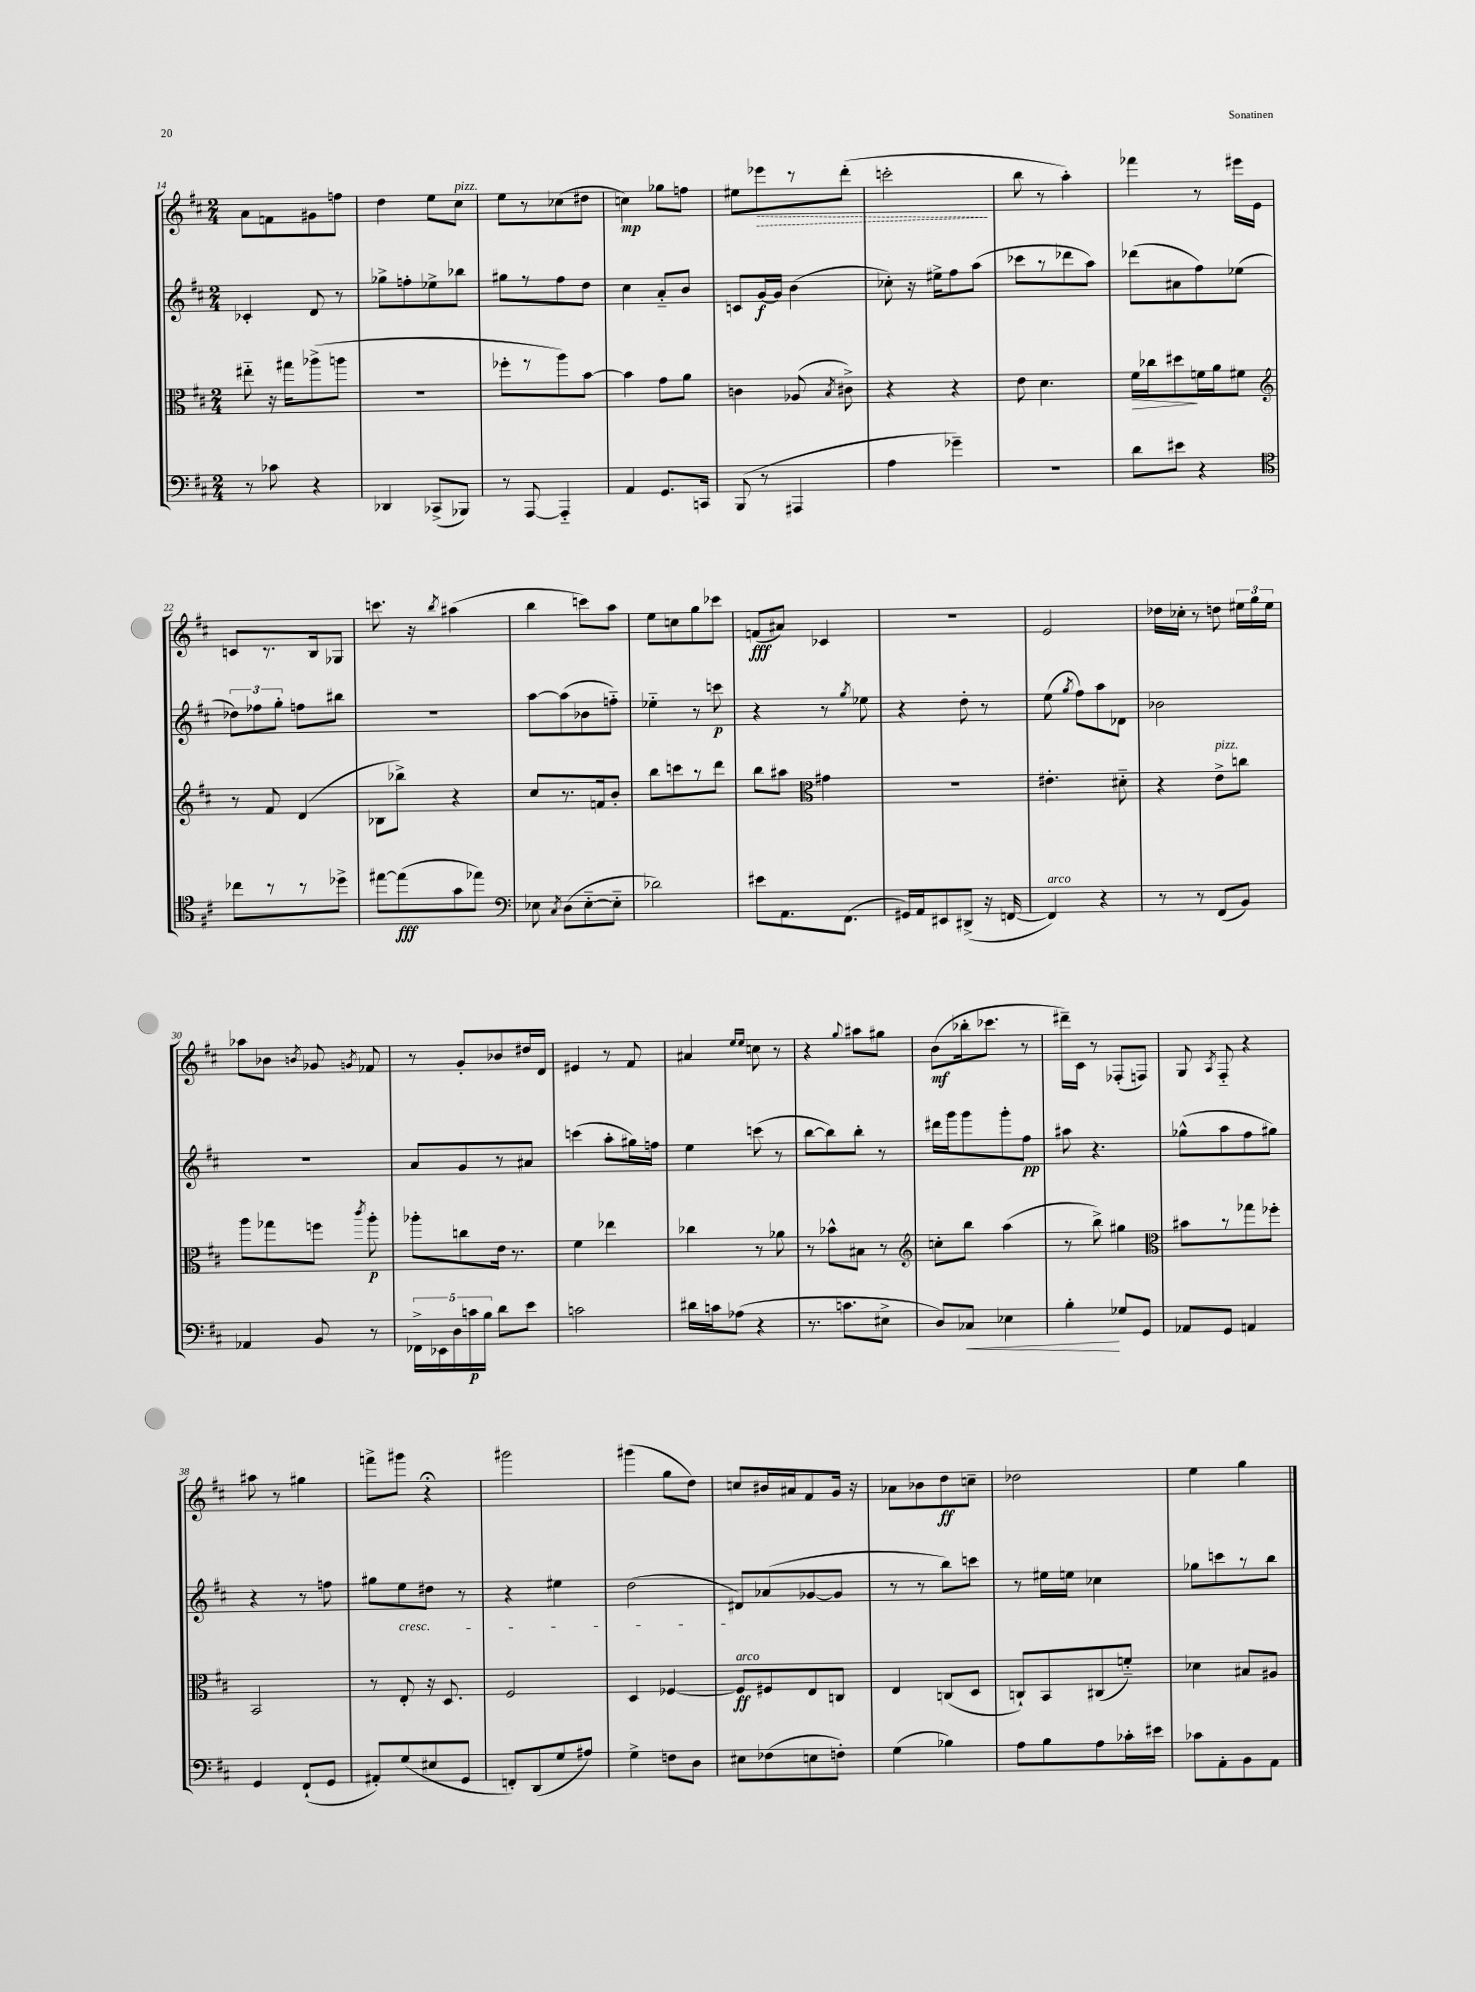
<<
\new StaffGroup <<
\new Staff = "s0" {
    \clef treble \key d \major \numericTimeSignature \time 2/4
    \autoBeamOff a'8[ f'8 gis'8 f''8] |
    d''4 e''8[ cis''8]^\markup { \italic "pizz." } |
    e''8[ r8 ces''8( dis''8] |
    c''4\mp) ges''8[ f''8] |
    eis''8[ \once \override Hairpin.style = #'dashed-line ees'''8\> r8 d'''8]-.( |
    c'''2-.\! |
    b''8 r8 a''4-.) |
    fes'''4 r8 eis'''16[ e'16] |
    c'8[ r8. b16 ges8] |
    c'''8. r16 \acciaccatura { b''8 } ais''4( |
    b''4 c'''8[) a''8] |
    e''8[ c''8 g''8 ces'''8] |
    f'8[\fff( ais'8]) ces'4 |
    r2 |
    e'2 |
    des''16[ ces''16]-. r8 d''8 \tuplet 3/2 { eis''16[ g''16 eis''16] } |
    aes''8[ bes'8] \acciaccatura { b'8 } ges'8 \acciaccatura { g'8 } fes'8 |
    r8 g'8[-. bes'8 dis''16 d'16] |
    eis'4 r8 fis'8 |
    ais'4 \grace { e''16[ e''16] } c''8 r8 |
    r4 \appoggiatura { g''8 } ais''8[ gis''8] |
    b'8[\mf( bes''16-. ces'''8.] r8 |
    dis'''16[--) cis'16] r8 fes8[-.( f8]) |
    g8 \acciaccatura { a8 } fis8-_ r4 |
    ais''8 r8 gis''4 |
    f'''8[-> gis'''8] r4\fermata |
    gis'''2 |
    gis'''4( g''8[ d''8]) |
    c''8[ bis'16 ais'16 fis'8 g'16] r16 |
    aes'8[ bes'8 d''8\ff c''8]-- |
    des''2 |
    e''4 g''4 \bar "|." |
}
\new Staff = "s1" {
    \clef treble \key d \major \numericTimeSignature \time 2/4
    \autoBeamOff ces'4-. d'8 r8 |
    ges''8[-> f''8-. ees''8-> bes''8] |
    gis''8[ r8 fis''8 d''8] |
    cis''4 a'8[-_ b'8] |
    c'8[ g'16~\f g'16] b'4( |
    ces''8-.) r16 eis''16[-> fis''8 a''8]( |
    ces'''8[ r8 des'''8 a''8]) |
    des'''8[( ais'8 fis''8) ees''8]( |
    \tuplet 3/2 { des''8[) fes''8 g''8]-. } f''8[ bis''8] |
    r2 |
    a''8[~ a''8( bes'8 f''8]-_) |
    ees''4-_ r8 c'''8\p |
    r4 r8 \acciaccatura { g''8 } ees''8 |
    r4 d''8-. r8 |
    e''8( \acciaccatura { g''8 } fis''8[) a''8 des'8] |
    bes'2 |
    r2 |
    a'8[ g'8 r8 ais'8] |
    c'''4( a''8[-. gis''16) f''16] |
    e''4 c'''8( r8 |
    b''8[~ b''8) b''8]-. r8 |
    dis'''16[ g'''16 g'''8 g'''8-. fis''8]\pp |
    ais''8 r4. |
    ges''8[-^( a''8 fis''8 gis''8]) |
    r4 r8 f''8 |
    gis''8[ e''8\cresc dis''8] r8 |
    r4 eis''4 |
    d''2( |
    dis'8[\!) aes'8( ges'8~ ges'8] |
    r8 r8 b''8[) c'''8] |
    r8 eis''16[ e''16] ces''4 |
    ges''8[ c'''8 r8 b''8] \bar "|." |
}
\new Staff = "s2" {
    \clef alto \key d \major \numericTimeSignature \time 2/4
    \autoBeamOff eis''8-_ r16 gis''16[ aes''8->( a''8] |
    R2 |
    fes''8[-. r8 a''8) b'8]~ |
    b'4 g'8[ a'8] |
    c'4 aes8( \acciaccatura { b8 } cis'8->) |
    r4 r4 |
    e'8 d'4. |
    fis'16[\> ces''16 dis''8\! f'16 a'16 fis'8] |
    \clef treble r8 fis'8 d'4( |
    bes8[ bes''8]->) r4 |
    cis''8[ r8. f'16 b'8]-. |
    b''8[ c'''8 r8 d'''8] |
    b''8[ ais''8] \clef alto gis'4 |
    R2 |
    eis'4.-. dis'8-_ |
    r4 e'8[->^\markup { \italic "pizz." } c''8] |
    a''8[ ges''8 f''8] \acciaccatura { cis'''8 } a''8-.\p |
    aes''8[-. c''8 e'16] r8. |
    fis'4 ees''4 |
    ces''4 r8 aes'8 |
    r8 bes'8[-^ bis8] r8 |
    \clef treble c''8[-. b''8] a''4( |
    r8 b''8->) gis''4 |
    \clef alto bis'8[ r8 ges''8 fes''8]-. |
    b,2 |
    r8 e8-. r16 d8. |
    fis2 |
    d4 fes4~ |
    fes8[\ff^\markup { \italic "arco" } fis8 e8 c8] |
    e4 c8[( d8] |
    c8[-!) b,8 cis8( f'8]-_) |
    des'4 bis8[ ais8] \bar "|." |
}
\new Staff = "s3" {
    \clef bass \key d \major \numericTimeSignature \time 2/4
    \autoBeamOff r8 ces'8 r4 |
    des,4 ces,8[->( bes,,8]) |
    r8 a,,8~ a,,4-_ |
    a,4 g,8.[ c,16] |
    b,,8( r8 ais,,4 |
    a4 ges'4--) |
    R2 |
    d'8[ eis'8] r4 |
    \clef tenor ces''8[ r8 r8 des''8]-> |
    eis''8[~ eis''8\fff( g'8 ees''8]) |
    \clef bass ees8 \acciaccatura { cis8 } d8[( ees8~-_ ees8]-_ |
    des'2) |
    eis'8[ a,8. fis,8.]( |
    gis,16[) a,16 eis,8 dis,8]->( r16 f,16~ |
    f,4^\markup { \italic "arco" }) r4 |
    r8 r8 fis,8[( b,8]) |
    aes,4 b,8 r8 |
    \tuplet 5/4 { fes,16[-> ees,16 d16 c'16\p b16] } d'8[ e'8] |
    c'2 |
    dis'16[ c'16 aes8]( r4 |
    r8. c'8.[ eis8]-> |
    d8[) ces8]\< ees4 |
    b4-.\! ges8[ g,8] |
    aes,8[ g,8] a,4 |
    g,4 fis,8[-!( g,8] |
    ais,8[-.) g8( eis8 g,8] |
    f,8[-.) d,8( g8 ais8]) |
    g4-> f8[ d8] |
    eis8[ fes8( e8 f8]-.) |
    g4( bes4) |
    a8[ b8 a8 ces'16-. eis'16] |
    ces'8[ a,8-. b,8 a,8] \bar "|." |
}
>>
>>
\layout { \context { \Score currentBarNumber = #14 } }
